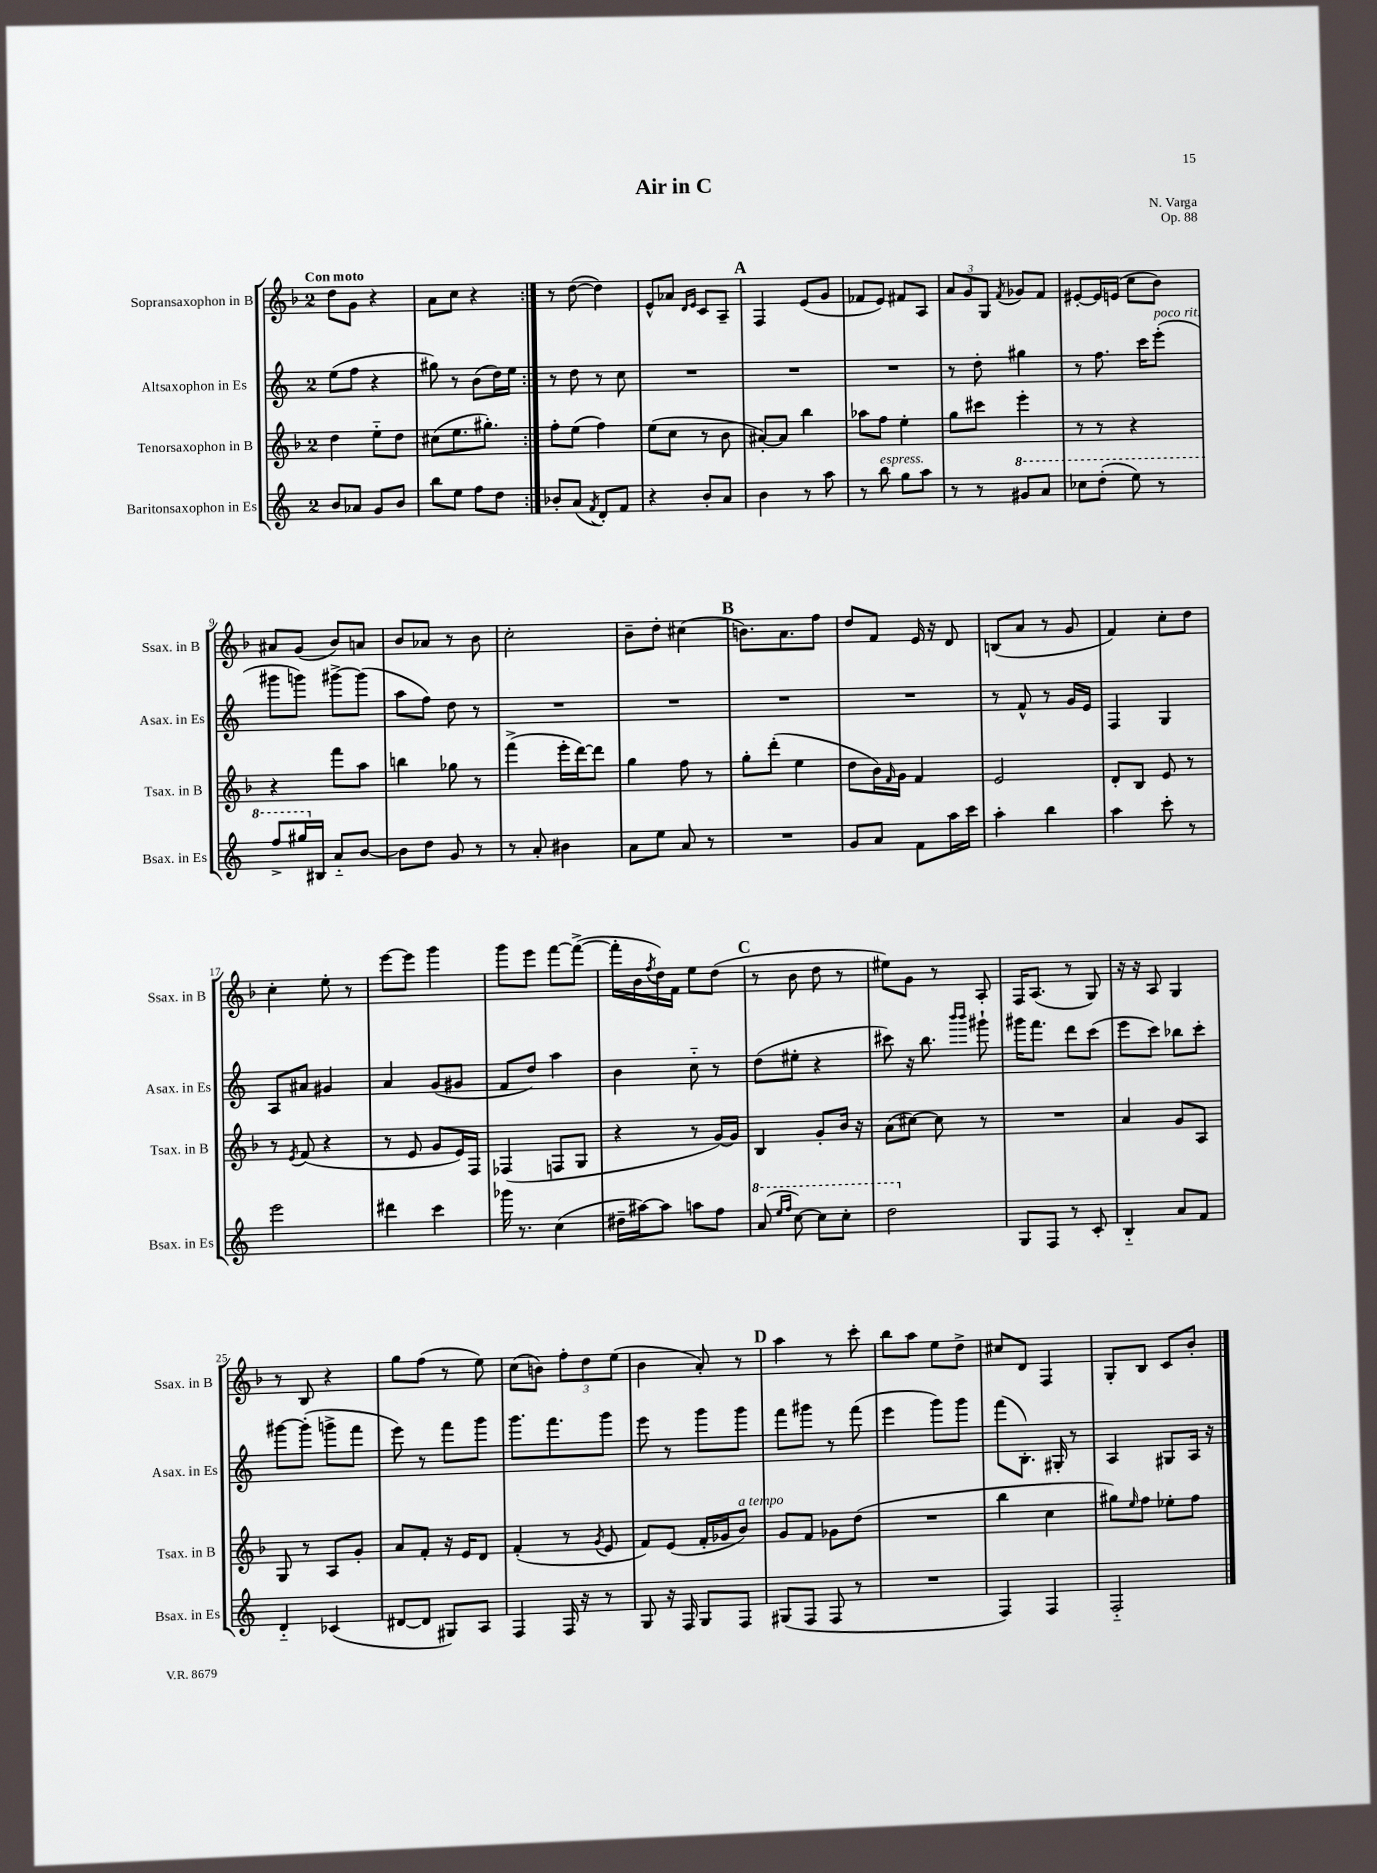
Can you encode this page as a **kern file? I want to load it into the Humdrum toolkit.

**kern	**kern	**kern	**kern
*part4	*part3	*part2	*part1
*staff4	*staff3	*staff2	*staff1
*I"Baritonsaxophon in Es	*I"Tenorsaxophon in B	*I"Altsaxophon in Es	*I"Sopransaxophon in B
*I'Bsax. in Es	*I'Tsax. in B	*I'Asax. in Es	*I'Ssax. in B
*clefG2	*clefG2	*clefG2	*clefG2
*k[]	*k[b-]	*k[]	*k[b-]
*M2/4	*M2/4	*M2/4	*M2/4
=1	=1	=1	=1
!	!	!	!LO:TX:a:B:t=Con moto
8b/L	4dd\	(8ee\L	8dd\L
8a-X/J	.	8ff\J	8g\J
8g/L	8ee\L	4r	4r
8b/J	8dd\J	.	.
=2	=2	=2	=2
8bb\L	(8cc#X\L	8gg#X\)	8a\L
8ee\J	8.ee\	8r	8cc\J
8ff\L	.	(8b\L	4r
.	8.gg#X'\J)	.	.
8dd\J	.	16dd\L)	.
.	.	16ee\JJ	.
=3:|!	=3:|!	=3:|!	=3:|!
8b-X'/L	8ff'\L	8r	8r
(8a/J	(8ee\J	8dd\	([8dd\
8qf/	.	.	.
8d'/L)	4ff\)	8r	4dd\])
8f/J	.	8cc\	.
=4	=4	=4	=4
4r	(8ee\L	2r	8e^^/L
.	8cc\J	.	8a-X/J
.	.	.	16qqd/LL
.	.	.	16qqe/JJ
8b'/L	8r	.	8c/L
8a/J	8b-\	.	8A~/J
!!LO:REH:place=s1:t=A
=5	=5	=5	=5
4b\	[8a#X'/L)	2r	4F/
.	8a#/J]	.	.
8r	4bb-\	.	(8e/L
8aa\	.	.	8g/J
=6	=6	=6	=6
8r	8aa-X\L	2r	8f-X/L
!LO:TX:a:i:t=espress.	!	!	!
8bb\	8ff\J	.	8e/J)
8gg\L	4ee'\	.	8f#X/L
8aa\J	.	.	8A/J
=7	=7	=7	=7
8r	8gg\L	8r	12a/L
.	.	.	12g/
8r	8ccc#X\J	8dd'\	.
.	.	.	12G/J
.	.	.	8qf/
*8va	*	*	*
8gg#X/L	4eee'\	4gg#X\	8g-X/L
8aa/J	.	.	8f/J
=8	=8	=8	=8
8ccc-X\L	8r	8r	[8e#X'/L
(8ddd'\J	8r	8.ff\	16e#/L]
.	.	.	(16en/JJ
8eee\)	4r	.	8cc\L
.	.	16ccc\KL	.
!	!	!LO:TX:a:i:t=poco rit.	!
8r	.	(8eee'\J	8b-\J)
!!LO:LB:g=z
=9	=9	=9	=9
8fff^/L	4r	8ggg#X\L	8a#X/L
16ggg#X/L	.	8gggn\J)	(8g/J
*X8va	*	*	*
16B#X/JJ	.	.	.
8a/L	8fff\L	[8ggg#X^\L	8b-/L)
[8b/J	8aa\J	(8ggg#\J]	8an/J
=10	=10	=10	=10
8b\L]	4bbn\	8aa\L	8b-/L
8dd\J	.	8ff\J)	8a-X/J
8g/	8gg-X\	8dd\	8r
8r	8r	8r	8b-\
=11	=11	=11	=11
8r	(4fff^\	2r	2cc'\
8a'/	.	.	.
4b#X\	16eee'\LL	.	.
.	[16ddd\J)	.	.
.	8ddd\J]	.	.
=12	=12	=12	=12
8a\L	4gg\	2r	8b-~\L
8ee\J	.	.	8dd'\J
8a/	8ff\	.	(4cc#X\
8r	8r	.	.
!!LO:REH:place=s1:t=B
=13	=13	=13	=13
2r	8gg'\L	2r	8.bn\L)
.	(8ddd'\J	.	.
.	.	.	8.a\
.	4ee\	.	.
.	.	.	8ff\J
=14	=14	=14	=14
8g/L	8dd\L	2r	8dd/L
8a/J	16b-\L)	.	8f/J
.	16qqf/	.	.
.	16g\JJ	.	.
8f\L	4f/	.	16e/
.	.	.	16r
16aa\L	.	.	8d/
16ccc\JJ	.	.	.
=15	=15	=15	=15
4aa'\	2e/	8r	(8Bn/L
.	.	8f^^/	8a/J
4bb\	.	8r	8r
.	.	16g/LL	8g/
.	.	16e/JJ	.
=16	=16	=16	=16
4aa\	8d'/L	4F/	4f/)
.	8B-/J	.	.
8ccc'\	8e/	4G/	8cc'\L
8r	8r	.	8dd\J
!!LO:LB:g=z
=17	=17	=17	=17
2eee\	8r	8A/L	4cc'\
.	8qe/	.	.
.	(8f/	8a#X/J	.
.	4r	4g#X/	8ee'\
.	.	.	8r
=18	=18	=18	=18
4ddd#X\	8r	4a/	[8eee\L
.	8e/	.	8eee\J]
4ccc\	8g/L	(8g/L	4ggg\
.	16e/L)	8g#X/J	.
.	16F/JJ	.	.
=19	=19	=19	=19
16ggg-X\	(4F-X/	8f/L	8ggg\L
8.r	.	.	.
.	.	8dd/J)	8eee\J
(4cc\	8Fn/L	4aa\	[8fff\L
.	8G/J	.	(8fff^\J_
=20	=20	=20	=20
16dd#X~\LL	4r	4b\	16fff'\LL]
[16aa#X\J)	.	.	16b-\
.	.	.	8qff/
8aa#\J]	.	.	16dd\)
.	.	.	16f\JJ
8aan\L	8r	8cc\	8ee\L
8ff\J	[16g/LL)	8r	(8dd\J
.	16g/JJ]	.	.
!!LO:REH:place=s1:t=C
=21	=21	=21	=21
*8va	*	*	*
(8aa/	4B-/	(8dd\L	8r
16qqeee/LL	.	.	.
16qqfff/JJ	.	.	.
[8ccc\)	.	8ee#X'\J	8b-\
8ccc\L]	8g'/L	4r	8dd\
8ccc'\J	16b-/Jk	.	8r
.	16r	.	.
=22	=22	=22	=22
2ddd\	(8a\L	8ccc#X\)	8ee#X\L)
.	[8cc#X\J)	16r	8g\J
.	.	8.bb\	.
.	8cc#\]	.	8r
.	.	16qqbbb/LL	.
.	.	16qqbbb/JJ	.
.	8r	8ggg#X`\	8A'/
=23	=23	=23	=23
*X8va	*	*	*
8G/L	2r	16ggg#X\KL	16F/KL
.	.	8.fff\J	(8.A/J
8F/J	.	.	.
8r	.	8ddd\L	8r
8c'/	.	(8ccc\J	8G/)
=24	=24	=24	=24
4B/	4a/	8eee\L	16r
.	.	.	16r
.	.	8ccc\J)	8A/
8a/L	8g/L	8bb-X\L	4G/
8f/J	8A/J	8ccc'\J	.
!!LO:LB:g=z
=25	=25	=25	=25
4d/	8G/	[8ggg#X\L	8r
.	8r	(8ggg#'\J]	8B-/
(4c-X/	8A/L	8gggn^\L	4r
.	8g'/J	8fff\J	.
=26	=26	=26	=26
[8d#X/L	8a/L	8eee\)	8gg\L
8d#/J]	8f'/J	8r	(8ff\J
8G#X/L)	16r	8fff\L	8r
.	16e/KL	.	.
8A/J	8d/J	8ggg\J	8ee\)
=27	=27	=27	=27
4F/	(4f'/	8.ggg\L	(8cc\L
.	.	.	8bn\J)
.	.	8.fff\	.
16F/	8r	.	12ff'\L
16r	.	.	.
.	.	.	12dd\
.	8qg/	.	.
8r	8e/	8ggg\J	.
.	.	.	(12ee\J
=28	=28	=28	=28
8G/	8f/L)	8eee\	4b-\
16r	(8e/J	8r	.
16F/	.	.	.
8G/L	16f'/LL	8ggg\L	8a'/)
.	16g-X/J	.	.
!	!LO:TX:a:i:t=a tempo	!	!
8F/J	8b-/J)	8ggg\J	8r
!!LO:REH:place=s1:t=D
=29	=29	=29	=29
(8G#X/L	8g/L	8fff\L	4aa\
8F/J	8f/J	8ggg#X\J	.
8F/	8g-X\L	8r	8r
8r	(8dd\J	(8fff\	8ccc'\
=30	=30	=30	=30
2r	2r	4eee\	8bb-\L
.	.	.	8aa\J
.	.	8ggg\L)	8ee\L
.	.	8ggg\J	8dd^\J
=31	=31	=31	=31
4F/)	4bb-\	(8fff\L	8cc#X/L
.	.	8.B'\J)	8d/J
4F/	4cc\	.	4F/
.	.	16G#X'/	.
.	.	8r	.
=32	=32	=32	=32
2F/	8gg#X\L)	4A/	8G'/L
.	16qqee/	.	.
.	8ff\J	.	8B-/J
.	8ee-X'\L	8G#X/L	8c/L
.	8ff\J	16A/Jk	8b-'/J
.	.	16r	.
==	==	==	==
*-	*-	*-	*-
